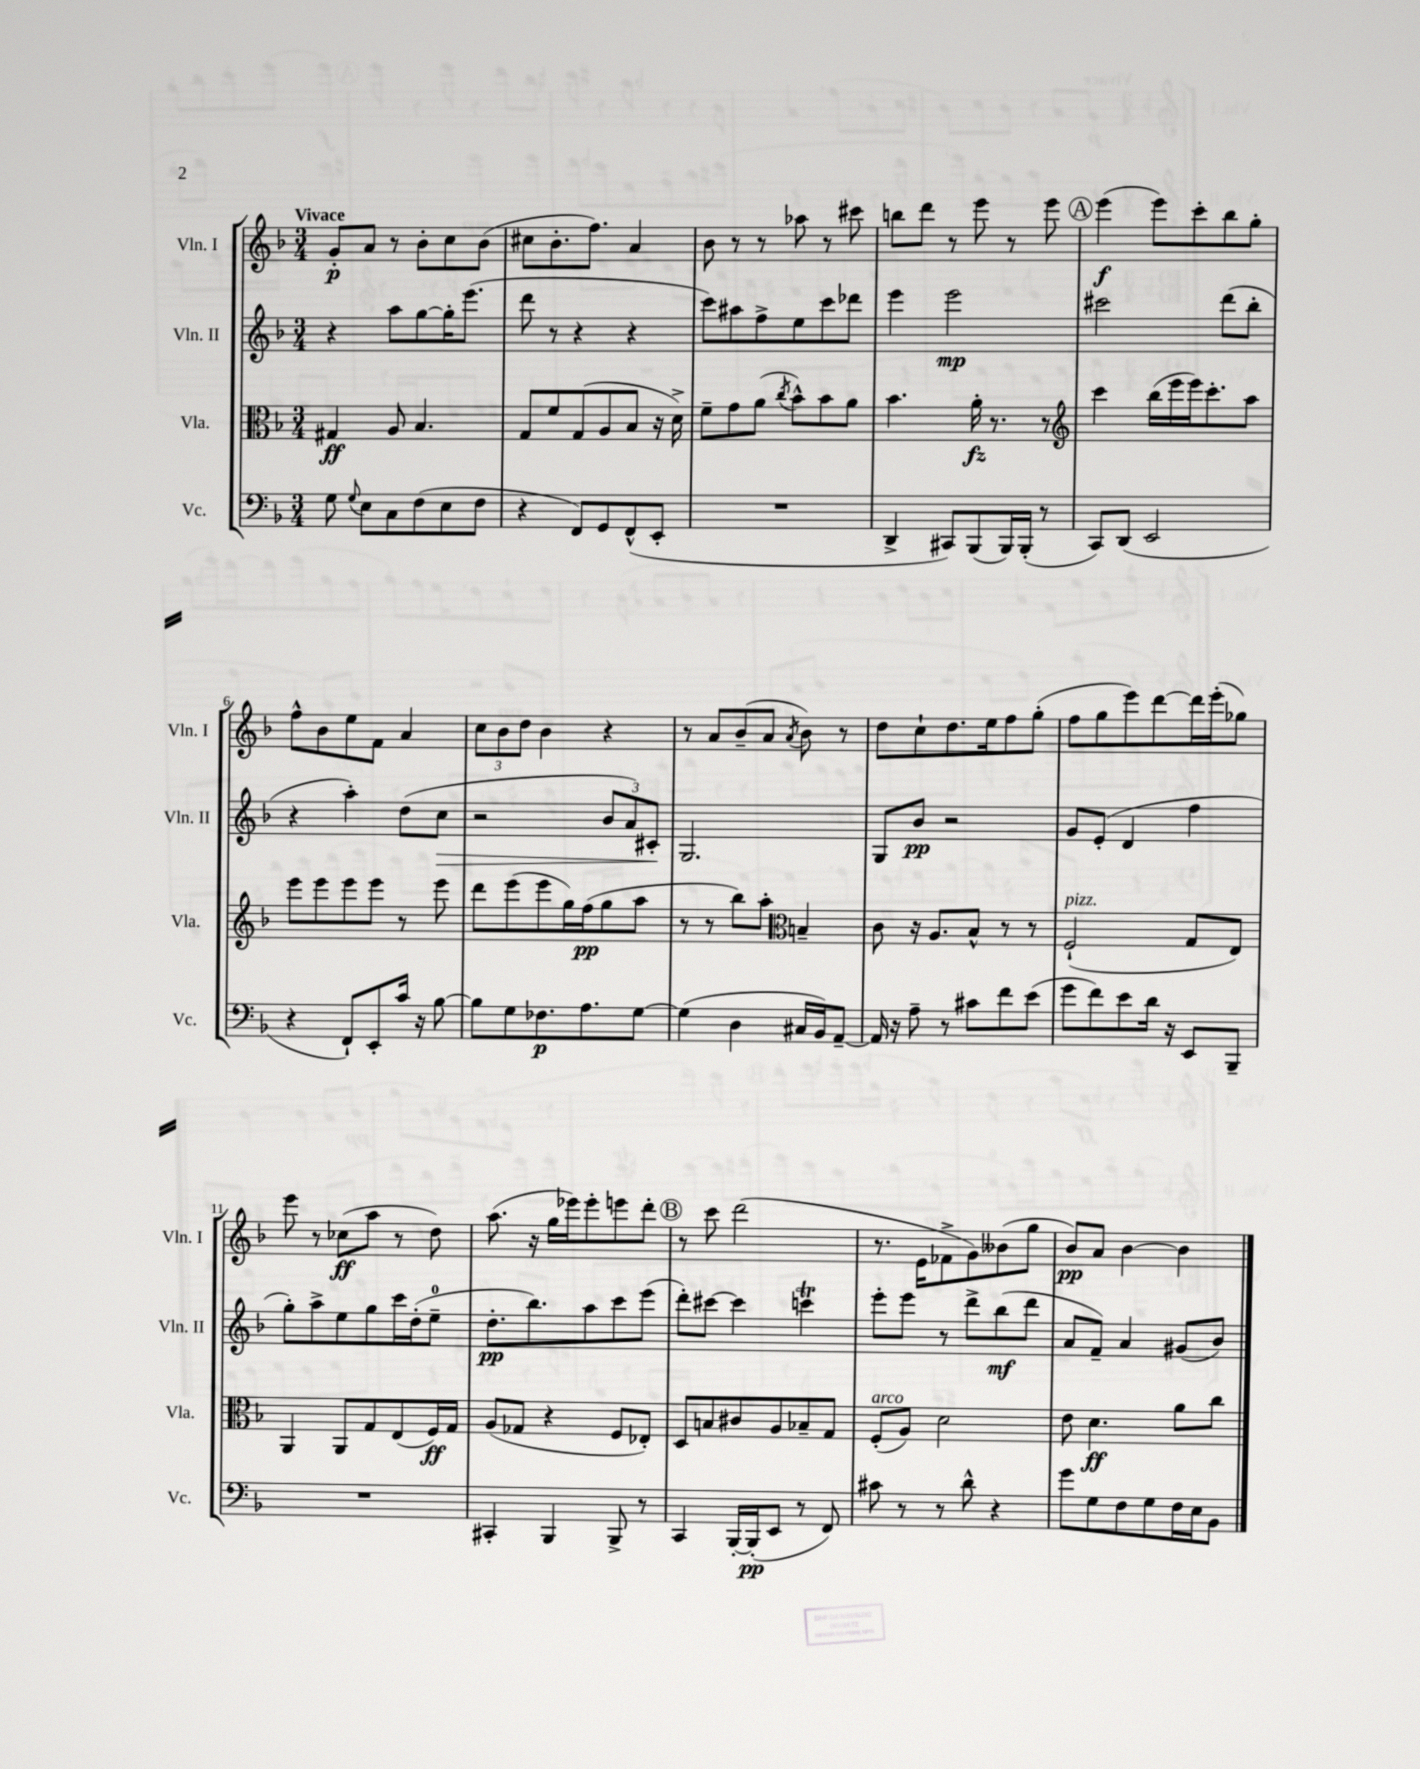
<<
\new StaffGroup <<
\new Staff = "s0" \with { instrumentName = "Vln. I" shortInstrumentName = "Vln. I" } {
    \clef treble \key f \major \numericTimeSignature \time 3/4 \tempo "Vivace"
    \autoBeamOff g'8[-.\p a'8] r8 bes'8[-. c''8 bes'8]( |
    cis''8[ bes'8.-. f''8.]) a'4 |
    bes'8 r8 r8 aes''8 r8 cis'''8 |
    b''8[ d'''8] r8 e'''8 r8 e'''8 |
    \mark \markup { \circle "A" } e'''4\f( e'''8[) c'''8-. bes''8 g''8]-. |
    f''8[-^ bes'8 e''8 f'8] a'4 |
    \tuplet 3/2 { c''8[ bes'8 d''8] } bes'4 r4 |
    r8 a'8[ bes'8--( a'8] \acciaccatura { a'8 } bes'8) r8 |
    d''8[ c''8-! d''8. e''16 f''8 g''8]-.( |
    f''8[ g''8 e'''8) d'''8~ d'''16 e'''16-.( ges''8]) |
    e'''8 r8 ces''8[\ff( a''8] r8 d''8) |
    a''8.( r16 g''16[ ees'''16) ees'''8-. e'''8 d'''8]-. |
    \mark \markup { \circle "B" } r8 c'''8 d'''2( |
    r8. e'16[ fes'8-> g'8) beses'8( g''8] |
    bes'8[\pp) a'8] bes'4~ bes'4 \bar "|." |
}
\new Staff = "s1" \with { instrumentName = "Vln. II" shortInstrumentName = "Vln. II" } {
    \clef treble \key f \major \numericTimeSignature \time 3/4
    \autoBeamOff r4 a''8[ g''8~ g''16-. e'''8.]( |
    d'''8 r8 r4 r4 |
    c'''8[) ais''8 f''8-> e''8 c'''8 des'''8] |
    e'''4 e'''2\mp |
    \mark \markup { \circle "A" } cis'''2 d'''8[( bes''8]-. |
    r4 a''4-.) d''8[( c''8]\> |
    r2 \tuplet 3/2 { bes'8[ a'8) cis'8]-.\! } |
    g2. |
    g8[ bes'8]\pp r2 |
    g'8[ e'8]-.( d'4 f''4 |
    g''8[-.) a''8-> e''8 g''8 c'''16 d''16-.( e''8]-0-- |
    d''8.[-.\pp bes''8.) a''8 c'''8 e'''8]( |
    \mark \markup { \circle "B" } d'''8[-.) cis'''8]~ cis'''4 c'''4\trill |
    e'''8[-. e'''8] r8 d'''8[-> bes''8\mf( d'''8] |
    a'8[ f'8]--) a'4 gis'8[( bes'8]) \bar "|." |
}
\new Staff = "s2" \with { instrumentName = "Vla." shortInstrumentName = "Vla." } {
    \clef alto \key f \major \numericTimeSignature \time 3/4
    \autoBeamOff gis4\ff a8 bes4. |
    g8[ f'8 g8( a8 bes8] r16 d'16->) |
    f'8[-- g'8 a'8]( \acciaccatura { c''8 } bes'8[-^) bes'8 a'8] |
    bes'4. a'16-.\fz r8. r8 |
    \mark \markup { \circle "A" } \clef treble c'''4 bes''16[( e'''16 e'''16) c'''8.-. a''8] |
    e'''8[ e'''8 e'''8 e'''8] r8 e'''8 |
    d'''8[ e'''8( e'''8 g''16) f''16\pp( g''8 a''8] |
    r8 r8 bes''8[) a''8]-. \clef alto b4-- |
    c'8 r16 a8.[ bes8]-^ r8 r8 |
    f2-!^\markup { \italic "pizz." }( g8[ e8]) |
    a,4 a,8[ g8 e8( f16\ff) g16] |
    a8[( ges8] r4 f8[ ees8]-.) |
    \mark \markup { \circle "B" } d8[ b8 cis'8 a8 bes8-- g8] |
    f8[-.^\markup { \italic "arco" }( a8]) d'2 |
    e'8 d'4.\ff a'8[ c''8] \bar "|." |
}
\new Staff = "s3" \with { instrumentName = "Vc." shortInstrumentName = "Vc." } {
    \clef bass \key f \major \numericTimeSignature \time 3/4
    \autoBeamOff g8 \appoggiatura { g8 } e8[ c8 f8( e8 f8] |
    r4 f,8[) g,8 f,8-^( e,8]-. |
    R2. |
    d,4-> cis,8[) bes,,8( bes,,16) bes,,16]-.( r8 |
    \mark \markup { \circle "A" } c,8[) d,8]( e,2 |
    r4 f,8[-!) e,8-. c'16] r16 bes8~ |
    bes8[ g8 fes8.\p a8. g8]~ |
    g4( d4 cis16[ bes,16) a,8]~-- |
    a,16 r16 a8-- r8 cis'8[ f'8 e'8]( |
    g'8[ f'8) e'8 d'16] r16 e,8[ bes,,8]-- |
    R2. |
    cis,4-. bes,,4 bes,,8-> r8 |
    \mark \markup { \circle "B" } c,4 bes,,16[~-. bes,,16-.\pp( e,8] r8 f,8) |
    cis'8 r8 r8 d'8-^ r4 |
    g'8[ g8 f8 g8 f16 e16 bes,8] \bar "|." |
}
>>
>>
